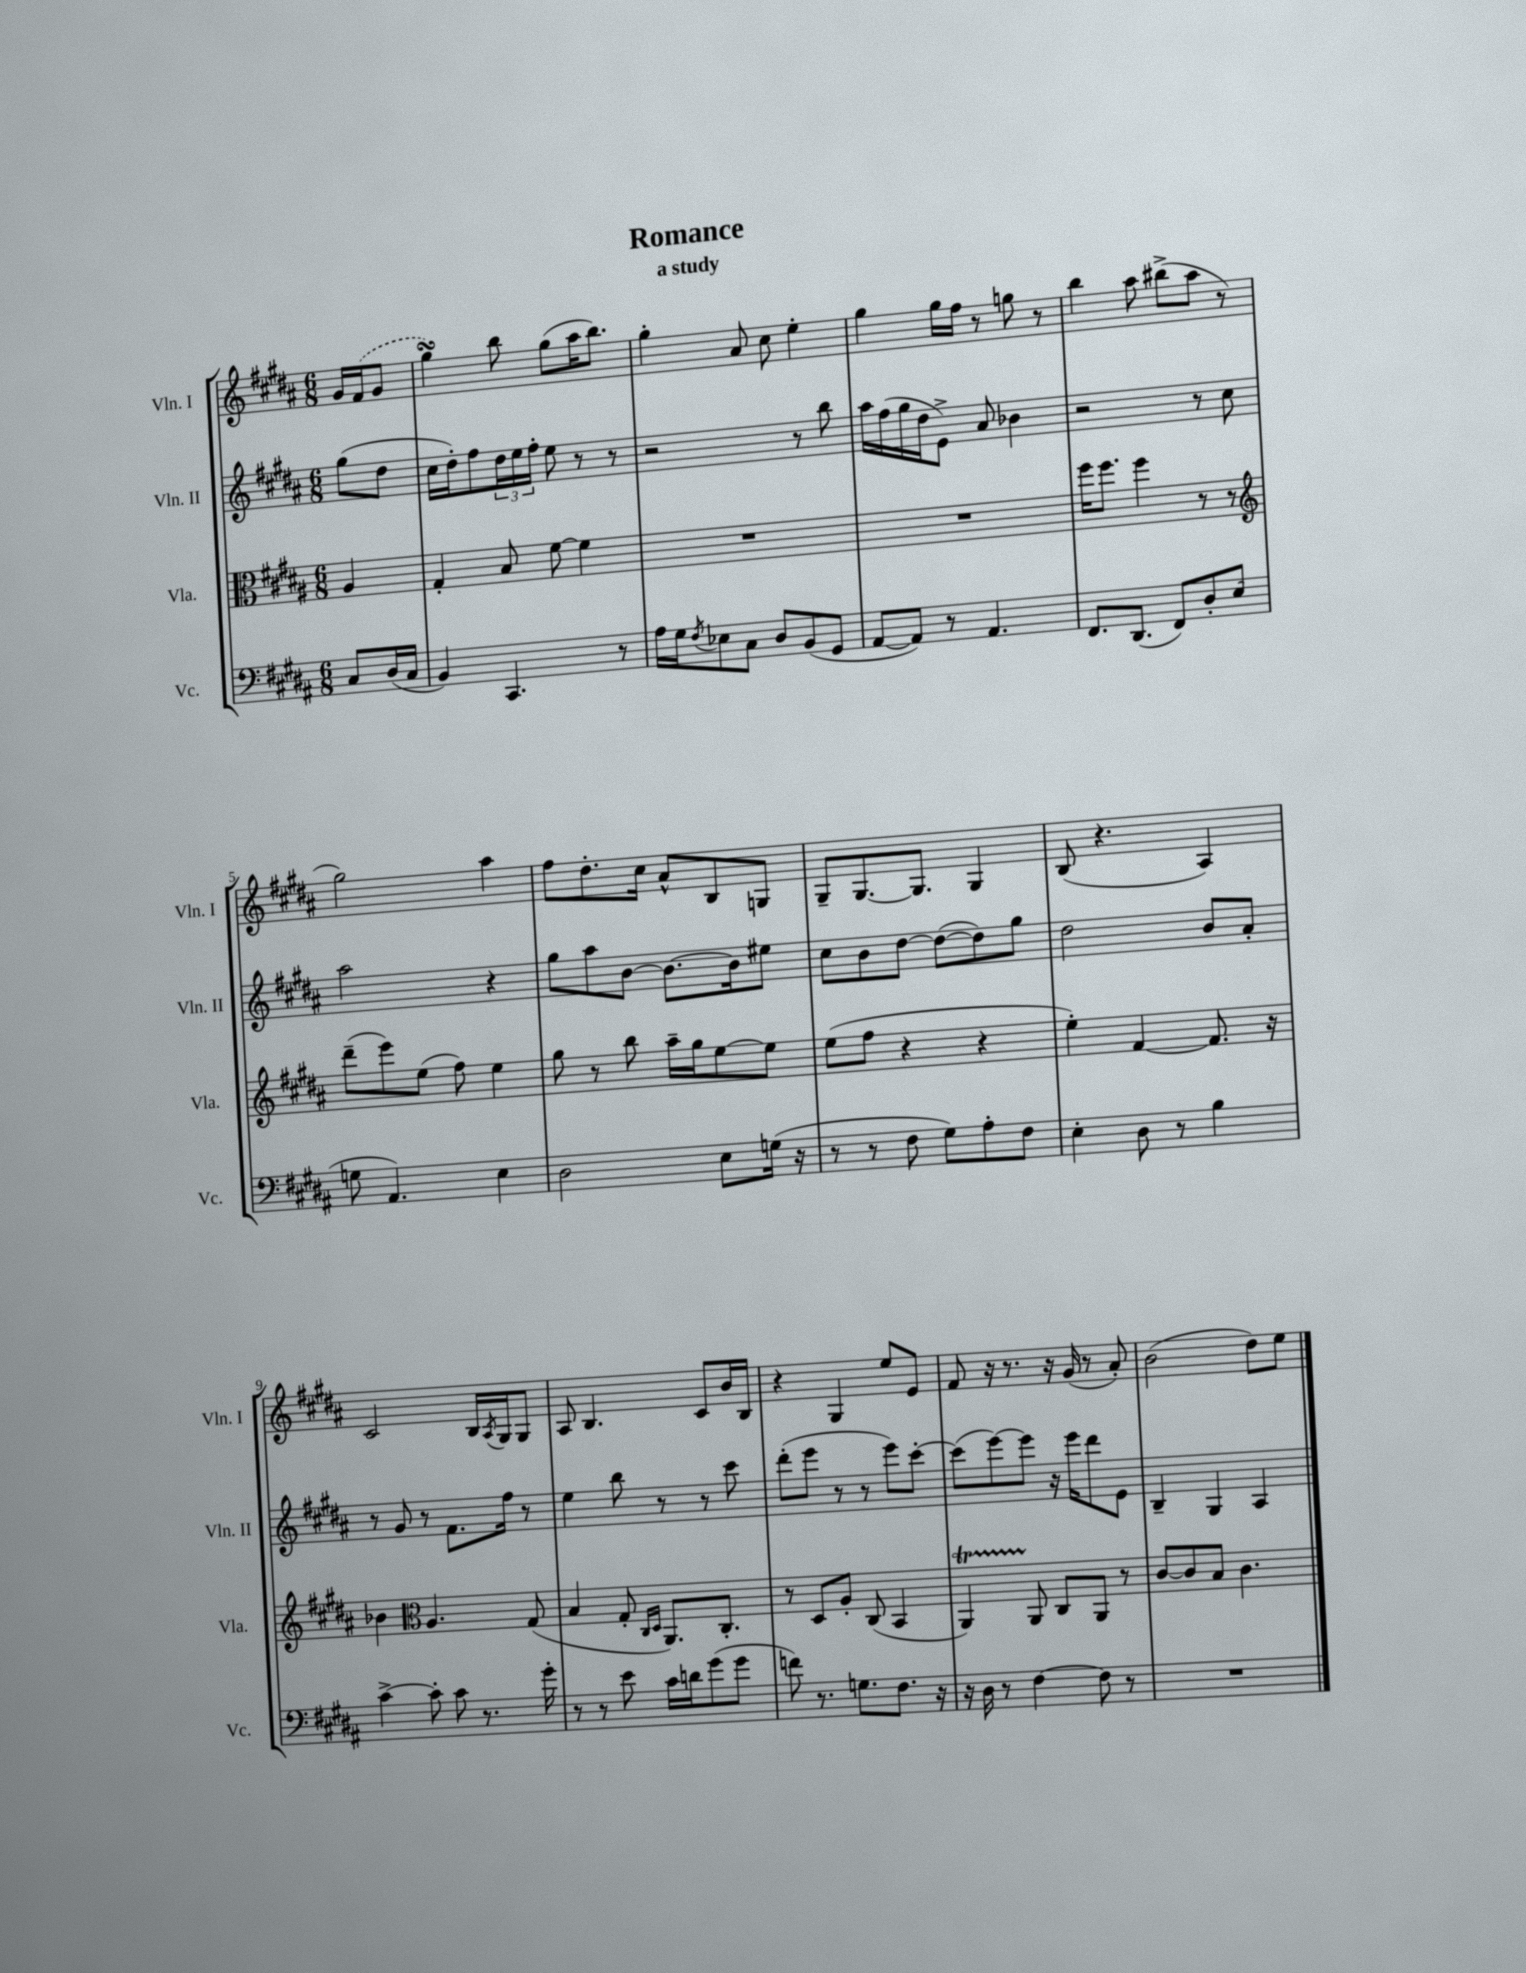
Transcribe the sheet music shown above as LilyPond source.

\header { title = "Romance" subtitle = "a study" }
<<
\new StaffGroup <<
\new Staff = "s0" \with { instrumentName = "Vln. I" shortInstrumentName = "Vln. I" } {
    \clef treble \key b \major \numericTimeSignature \time 6/8 \partial 4
    gis'16 \once \slurDashed fis'16( gis'8 |
    gis''4\turn) b''8 gis''8( ais''16 b''8.) |
    gis''4-. ais'8 cis''8 e''4-. |
    gis''4 gis''16 fis''16 r8 g''8 r8 |
    b''4 ais''8 bis''8->( ais''8 r8 |
    gis''2) ais''4 |
    fis''8 dis''8.-. cis''16 ais'8-^ b8 g8 |
    gis8-- gis8.~ gis8. gis4 |
    b8( r4. ais4) |
    cis'2 b16 \acciaccatura { ais8 } gis16 gis8 |
    ais8 b4. cis'8 b'16 b16 |
    r4 gis4 e''8 e'8 |
    fis'8 r16 r8. r16 gis'16( r8 ais'8-.) |
    b'2( dis''8) e''8 \bar "|." |
}
\new Staff = "s1" \with { instrumentName = "Vln. II" shortInstrumentName = "Vln. II" } {
    \clef treble \key b \major \numericTimeSignature \time 6/8 \partial 4
    gis''8( dis''8 |
    cis''16 dis''16-.) fis''8 \tuplet 3/2 { dis''16 e''16 fis''16-. } e''8 r8 r8 |
    r2 r8 b''8 |
    ais''16 fis''16( gis''16 dis''16 e'8->) ais'8 bes'4 |
    r2 r8 cis''8 |
    ais''2 r4 |
    gis''8 ais''8 b'8~ b'8.~ b'16 eis''8 |
    cis''8 b'8 dis''8~ dis''8~( dis''8) gis''8 |
    dis''2 b'8 ais'8-. |
    r8 gis'8 r8 fis'8. fis''16 r8 |
    e''4 b''8 r8 r8 cis'''8 |
    dis'''8-.( e'''8 r8 r8 e'''8) cis'''8~-. |
    cis'''8( e'''8~) e'''8 r16 e'''16 dis'''8 e'8 |
    b4-- gis4 ais4 \bar "|." |
}
\new Staff = "s2" \with { instrumentName = "Vla." shortInstrumentName = "Vla." } {
    \clef alto \key b \major \numericTimeSignature \time 6/8 \partial 4
    ais4 |
    gis4-. b8 fis'8~ fis'4 |
    R2. |
    R2. |
    fis''16 fis''8. fis''4 r8 r8 |
    \clef treble dis'''8--( e'''8) e''8( fis''8) e''4 |
    gis''8 r8 b''8 ais''16-- gis''16 e''8~ e''8 |
    e''8( fis''8 r4 r4 |
    e''4-.) fis'4~ fis'8. r16 |
    bes'4 \clef alto ais4. gis8( |
    b4 gis8-. \grace { cis16 dis16 } ais,8.) cis8.-. |
    r8 dis8 ais8-. cis8( b,4 |
    ais,4\startTrillSpan) ais,8\stopTrillSpan cis8 ais,8 r8 |
    cis'8~ cis'8 b8 cis'4. \bar "|." |
}
\new Staff = "s3" \with { instrumentName = "Vc." shortInstrumentName = "Vc." } {
    \clef bass \key b \major \numericTimeSignature \time 6/8 \partial 4
    cis8 dis16( cis16 |
    b,4) cis,4. r8 |
    ais16 gis16 \acciaccatura { fis8 } ees8 cis8 dis8 b,8( gis,8 |
    ais,8~ ais,8) r8 ais,4. |
    fis,8. dis,8.( fis,8) dis8-. e8( |
    g8 ais,4.) e4 |
    dis2 e8 g16( r16 |
    r8 r8 fis8 gis8) ais8-. fis8 |
    e4-. dis8 r8 b4 |
    cis'4~-> cis'8-. cis'8 r8. gis'16-. |
    r8 r8 e'8 cis'16 d'16 gis'8( gis'8 |
    f'8) r8. g8. fis8. r16 |
    r16 dis16 r8 fis4~ fis8 r8 |
    R2. \bar "|." |
}
>>
>>
